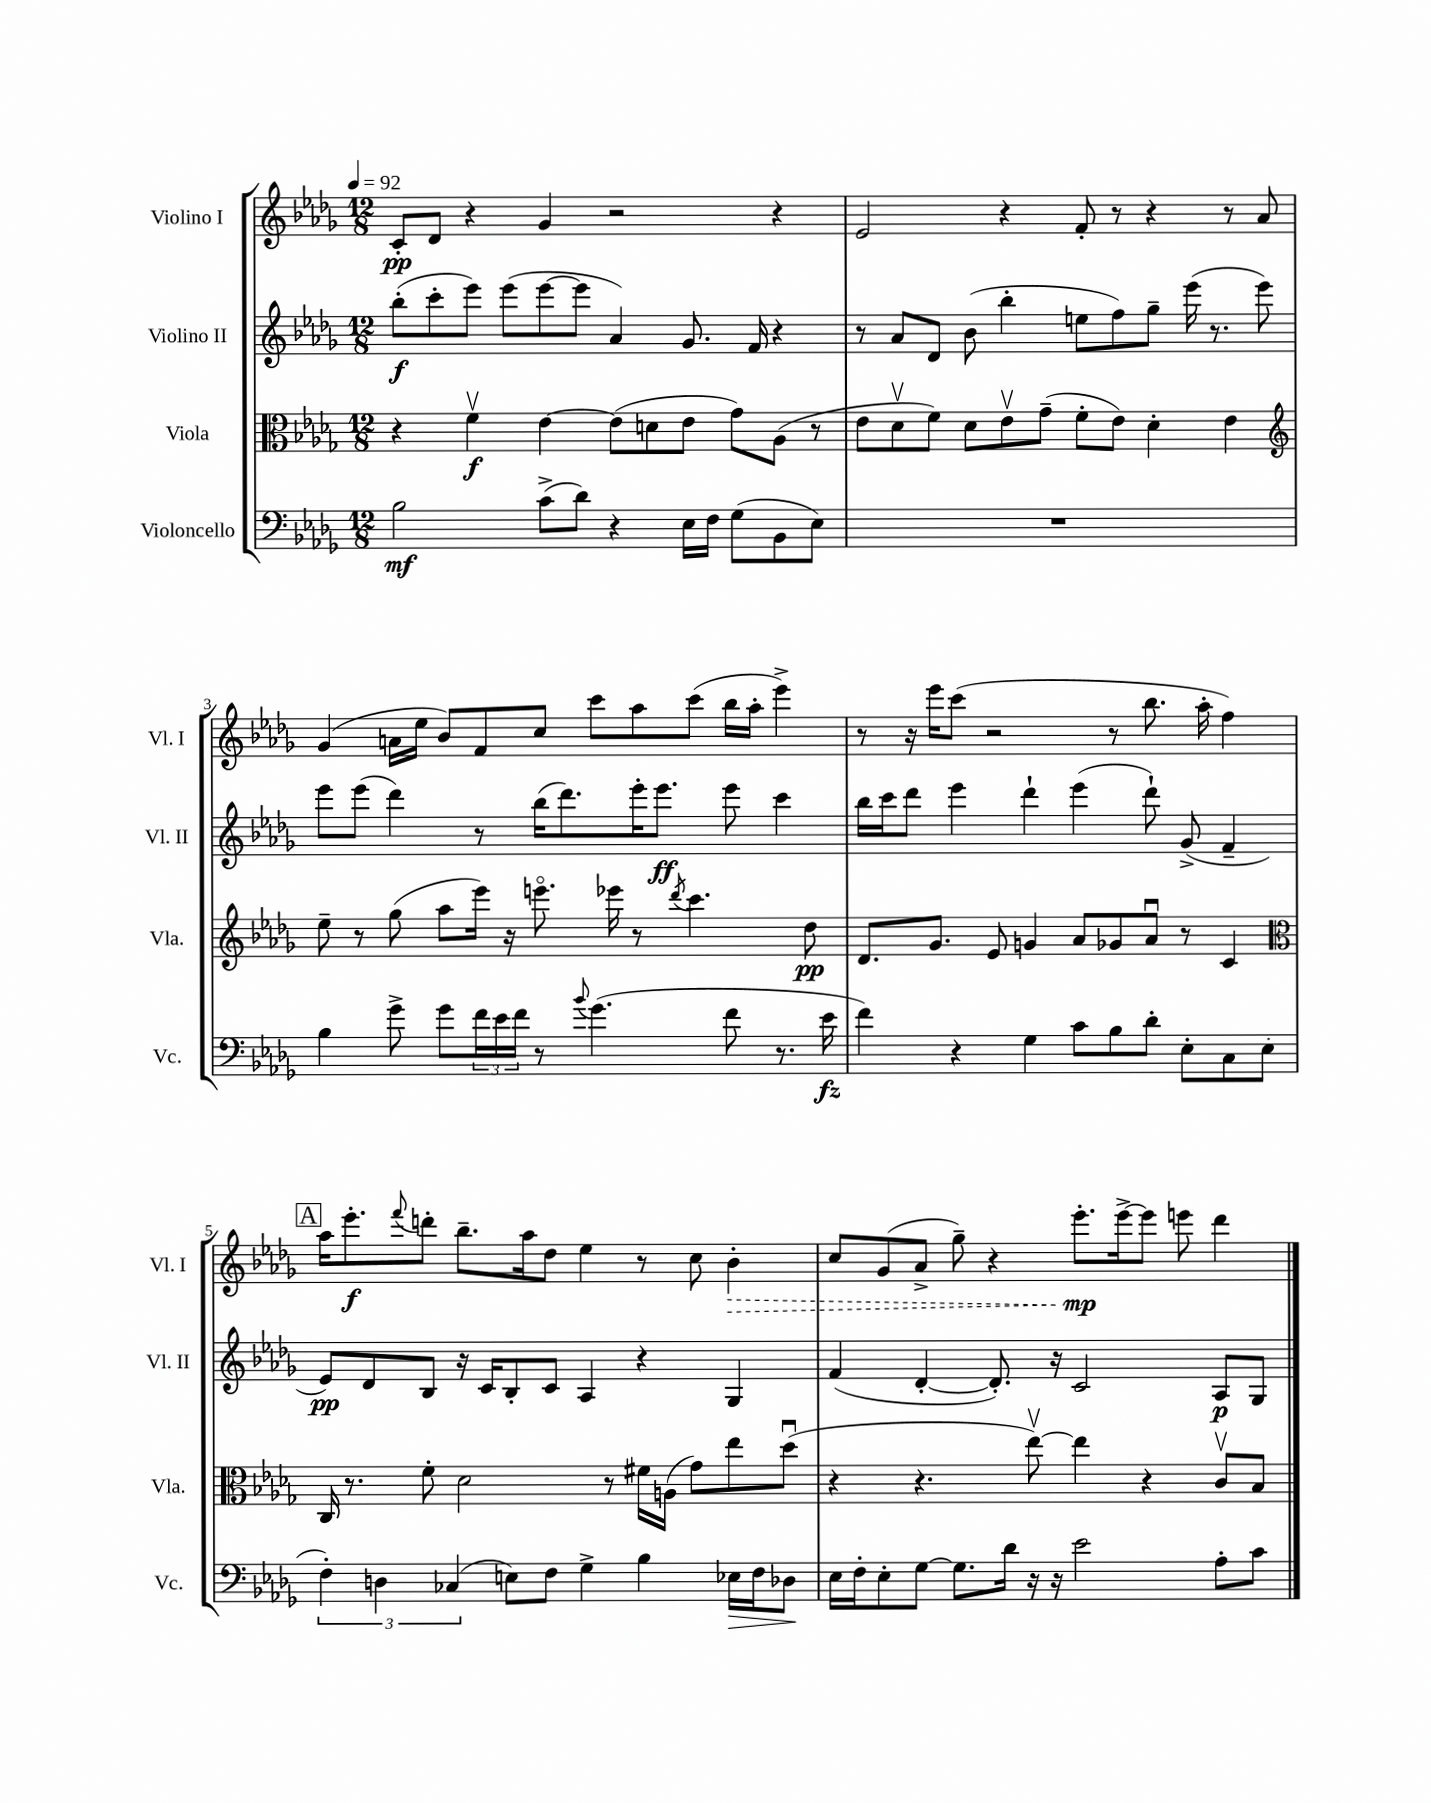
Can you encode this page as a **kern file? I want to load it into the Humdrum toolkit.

**kern	**kern	**kern	**kern
*staff4	*staff3	*staff2	*staff1
*clefF4	*clefC3	*clefG2	*clefG2
*k[b-e-a-d-g-]	*k[b-e-a-d-g-]	*k[b-e-a-d-g-]	*k[b-e-a-d-g-]
*M12/8	*M12/8	*M12/8	*M12/8
*MM92	*MM92	*MM92	*MM92
2B-\	4r	(8bb-'\L	8c'/L
.	.	8ccc'\	8d-/J
.	4fv\	8eee-\J)	4r
.	.	(8eee-\L	.
(8c^\L	[4e-\	[8eee-\	4g-/
8d-\J)	.	8eee-\]J	.
4r	(8e-\]L	4a-/)	2r
.	8d\	.	.
16E-\LL	8e-\J	8.g-/	.
16F\JJ	.	.	.
(8G-\L	8g-\L)	.	.
.	.	16f/	.
8BB-\	(8A-\J	4r	4r
8E-\J)	8r	.	.
=	=	=	=
1.r	8e-\L	8r	2e-/
.	8d-v\	8a-/L	.
.	8f\J)	8d-/J	.
.	8d-\L	(8b-\	.
.	8e-v\	4bb-'\	4r
.	(8g-~\J	.	.
.	8f'\L	8ee\L	8f'/
.	8e-\J)	8ff\)	8r
.	4d-'\	8gg-~\J	4r
.	.	(16eee-\	.
.	.	8.r	.
.	4e-\	.	8r
.	.	8eee-\)	8a-/
=	=	=	=
*	*clefG2	*	*
4B-\	8ee-~\	8eee-\L	(4g-/
.	8r	(8eee-\J	.
8g-^\	(8gg-\	4ddd-\)	16a\LL
.	.	.	16ee-\JJ
8g-\L	8aa-\L	.	8b-/L)
24f\L	16eee-\Jk)	8r	8f/
24e-\	.	.	.
.	16r	.	.
24f\JJ	.	.	.
8r	8.eeeo\	(16bb-\LK	8cc/J
.	.	8.ddd-\)	.
8qqb-/	.	.	.
(4.g-\	.	.	8ccc\L
.	16eee-\	.	.
.	8r	16eee-'\K	8aa-\
.	.	8.eee-\J	.
.	8qddd-/	.	.
.	4.ccc\	.	(8ccc\J
8f\	.	8eee-\	16bb-\LL
.	.	.	16aa-'\JJ
8.r	.	4ccc\	4eee-^\)
.	8dd-\	.	.
16e-\	.	.	.
=	=	=	=
4f\)	8.d-/L	16bb-\LL	8r
.	.	16ccc\J	.
.	.	8ddd-\J	16r
.	8.g-/J	.	16eee-\LK
4r	.	4eee-\	(8ccc\J
.	8e-/	.	2r
4G-\	4g/	4ddd-`\	.
8c\L	8a-/L	(4eee-\	.
8B-\	8g-/	.	8r
8d-'\J	8a-u/J	8ddd-`\)	8.bb-\
8E-'\L	8r	(8g-^/	.
.	.	.	16aa-'\
8C\	4c/	4f~/	4ff\)
(8E-\J	.	.	.
=	=	=	=
*	*clefC3	*	*
6F'\)	16C/	8e-/L)	16aa-\LK
.	8.r	.	8.eee-'\
.	.	8d-/	.
6D\	.	.	.
.	.	.	8qqfff/
.	8f'\	8B-/J	8ddd'\J
(6C-/	.	.	.
.	2d-\	16r	8.bb-~\L
.	.	16c/LK	.
8E\L)	.	8B-'/	.
.	.	.	16aa-\k
8F\J	.	8c/J	8dd-\J
4G-^\	.	4A-/	4ee-\
.	8r	.	.
4B-\	16f#\LL	4r	8r
.	(16A\JJ	.	.
.	8g-\L)	.	8cc\
16E-\LL	8ee-\	4G-/	4b-'\
16F\J	.	.	.
8D-\J	(8dd-u\J	.	.
=	=	=	=
16E-\LL	4r	(4f/	8cc/L
16F'\J	.	.	.
8E-'\	.	.	(8g-/
[8G-\J	4.r	[4d-'/	8a-^/J
8.G-\]L	.	.	8gg-~\)
.	.	8.d-'/])	4r
16d-\Jk	.	.	.
16r	[8ee-v\)	.	.
16r	.	16r	.
2e-\	4ee-\]	2c/	8.eee-'\L
.	.	.	[16eee-^\k
.	4r	.	8eee-\]J
.	.	.	8eee\
8A-'\L	8cv/L	8A-/L	4ddd-\
8c\J	8B-/J	8G-/J	.
==	==	==	==
*-	*-	*-	*-
